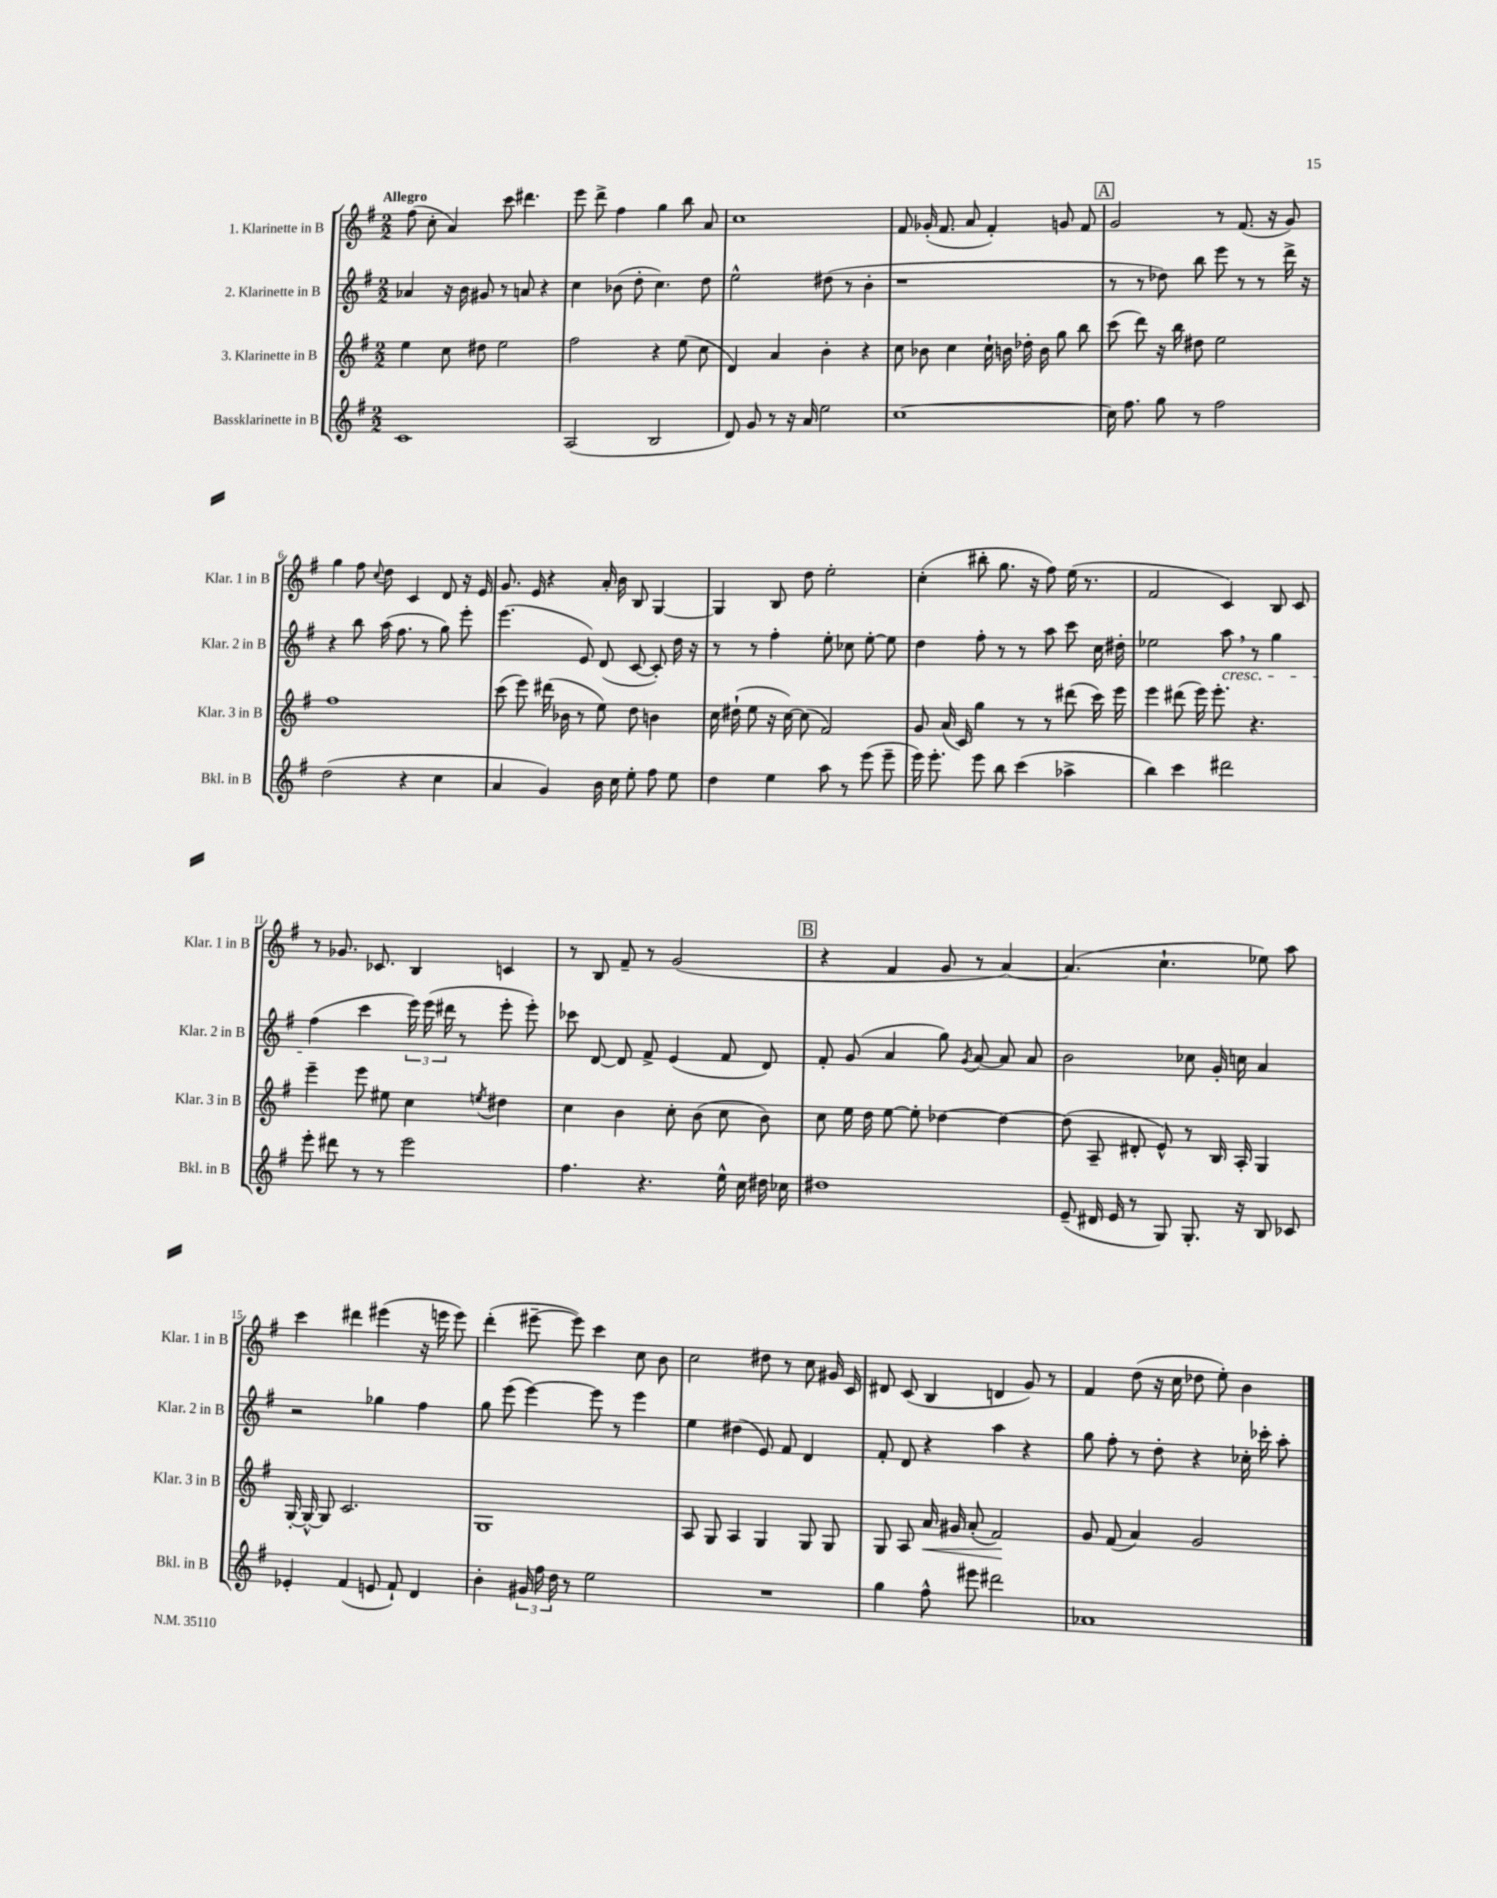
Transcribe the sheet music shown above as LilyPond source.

<<
\new StaffGroup <<
\new Staff = "s0" \with { instrumentName = "1. Klarinette in B" shortInstrumentName = "Klar. 1 in B" } {
    \clef treble \key g \major \numericTimeSignature \time 2/2 \tempo "Allegro"
    \autoBeamOff fis''8( c''8-. a'4) c'''8 dis'''4. |
    e'''8 d'''8-> fis''4 g''4 b''8 a'8 |
    c''1 |
    fis'8 ges'16-.( fis'8. a'8 fis'4-.) g'8 fis'8 |
    \mark \markup { \box "A" } g'2 r8 fis'8.( r16 g'8) |
    g''4 fis''8 \appoggiatura { c''8 } d''8 c'4 d'8 r16 e'16 |
    g'8. e'16 r4 a'16-. b'16 b8 g4~ |
    g4 b8 d''8 e''2-. |
    c''4-.( bis''8-. g''8. r16 fis''8) e''16( r8. |
    fis'2 c'4) b8 c'8 |
    r8 ges'8. ces'8. b4 c'4 |
    r8 b8 fis'8-- r8 g'2( |
    \mark \markup { \box "B" } r4 fis'4 g'8 r8 a'4~) |
    a'4.( c''4.-! ees''8) a''8 |
    c'''4 dis'''4 eis'''4( r16 e'''16 e'''8) |
    d'''4-.( eis'''8~-- eis'''8) c'''4 c''8 b'8 |
    c''2 dis''8 r8 c''8 gis'16 c'16 |
    dis'8 c'8( b4 d'4 g'8) r8 |
    fis'4 d''8( r16 c''16 des''8 e''8-.) b'4 \bar "|." |
}
\new Staff = "s1" \with { instrumentName = "2. Klarinette in B" shortInstrumentName = "Klar. 2 in B" } {
    \clef treble \key g \major \numericTimeSignature \time 2/2
    \autoBeamOff aes'4 r16 b'16 gis'8 r8 a'8 r4 |
    c''4 bes'8( d''8-. c''4.) d''8 |
    e''2-^ dis''8( r8 b'4-. |
    r1 |
    \mark \markup { \box "A" } r8 r8 des''8) b''8 e'''8 r8 r8 d'''16-> r16 |
    r4 b''8 a''16( fis''8. r8 g''8) e'''8-. |
    e'''4.( e'8) d'8( c'8~ c'8-.) d''16 r16 |
    r8 r8 fis''4-. e''8-. ces''8 e''8~-. e''8 |
    d''4 fis''8-. r8 r8 a''8 c'''8 c''16 dis''16-. |
    ees''2 a''8\cresc \breathe r8 g''4 |
    fis''4\!( c'''4 \tuplet 3/2 { e'''16) e'''16( dis'''16 } r8 e'''8-. e'''8-.) |
    ces'''8 d'8~ d'8 fis'8-> e'4( fis'8 d'8) |
    \mark \markup { \box "B" } fis'8-. g'8( a'4 g''8) \acciaccatura { g'8 } a'8~ a'8 a'8 |
    b'2 ces''8 g'16-. c''16 a'4 |
    r2 ges''4 fis''4 |
    g''8 e'''8( e'''4~) e'''8 r8 e'''4 |
    e''4 dis''4( e'8) fis'8 d'4 |
    fis'8-. d'8 r4 a''4 r4 |
    g''8 fis''8-. r8 d''8-. r4 ces''16-. ces'''16-. a''8-. \bar "|." |
}
\new Staff = "s2" \with { instrumentName = "3. Klarinette in B" shortInstrumentName = "Klar. 3 in B" } {
    \clef treble \key g \major \numericTimeSignature \time 2/2
    \autoBeamOff e''4 c''8 dis''8 e''2 |
    fis''2 r4 e''8( c''8 |
    d'4) a'4 b'4-. r4 |
    c''8 bes'8 c''4 c''16-! b'16 des''16-. b'16 g''8 b''8 |
    \mark \markup { \box "A" } c'''8( d'''8) r16 b''16 dis''8 e''2 |
    fis''1 |
    c'''8( e'''8) dis'''16( bes'16 r8 e''8) d''8 b'4 |
    c''16 dis''16-!( e''8 r16 c''16~) c''8( fis'2) |
    g'8 a'16( c'16) g''4 r8 r8 dis'''8( c'''16) e'''16 |
    e'''4 dis'''8( e'''16) e'''8.-. r4. |
    e'''4-- e'''8 eis''8 c''4 \acciaccatura { e''8 } dis''4 |
    c''4 b'4 c''8-. b'8( c''8 b'8) |
    \mark \markup { \box "B" } c''8 e''16 d''16 e''8~ e''8-. des''4~ des''4~ |
    des''8( a8-- dis'8-. e'8-^) r8 b16 a16-. g4 |
    g16~-. g16~-^ g8 c'2. |
    g1 |
    a8 g8 a4 g4 g8 g8 |
    g8 a8 a'16\< gis'16 a'8-.( fis'2\!) |
    g'8 fis'8( a'4) g'2 \bar "|." |
}
\new Staff = "s3" \with { instrumentName = "Bassklarinette in B" shortInstrumentName = "Bkl. in B" } {
    \clef treble \key g \major \numericTimeSignature \time 2/2
    \autoBeamOff c'1 |
    a2( b2 |
    d'8) g'8 r8 r16 a'16 e''2 |
    c''1~ |
    \mark \markup { \box "A" } c''16 fis''8. g''8 r8 fis''2 |
    d''2( r4 c''4 |
    a'4 g'4) b'16 c''16 e''8-. fis''8 e''8 |
    d''4 e''4 a''8 r8 e'''8( e'''8-- |
    e'''16) e'''8.-. e'''8 b''8 c'''4( aes''4-> |
    b''4) c'''4 dis'''2 |
    e'''8-. dis'''8 r8 r8 e'''2 |
    fis''4. r4. e''16-^ c''16 dis''16 ces''16 |
    \mark \markup { \box "B" } dis''1 |
    e'8--( dis'16 e'16 r8 g8) g8.-. r16 b8 ces'8 |
    ees'4-. fis'4( e'8 fis'8-!) d'4 |
    b'4-. \tuplet 3/2 { gis'16 fis''16 d''16 } r8 e''2 |
    R1 |
    g''4 fis''8-^ eis'''8 dis'''2 |
    aes'1 \bar "|." |
}
>>
>>
